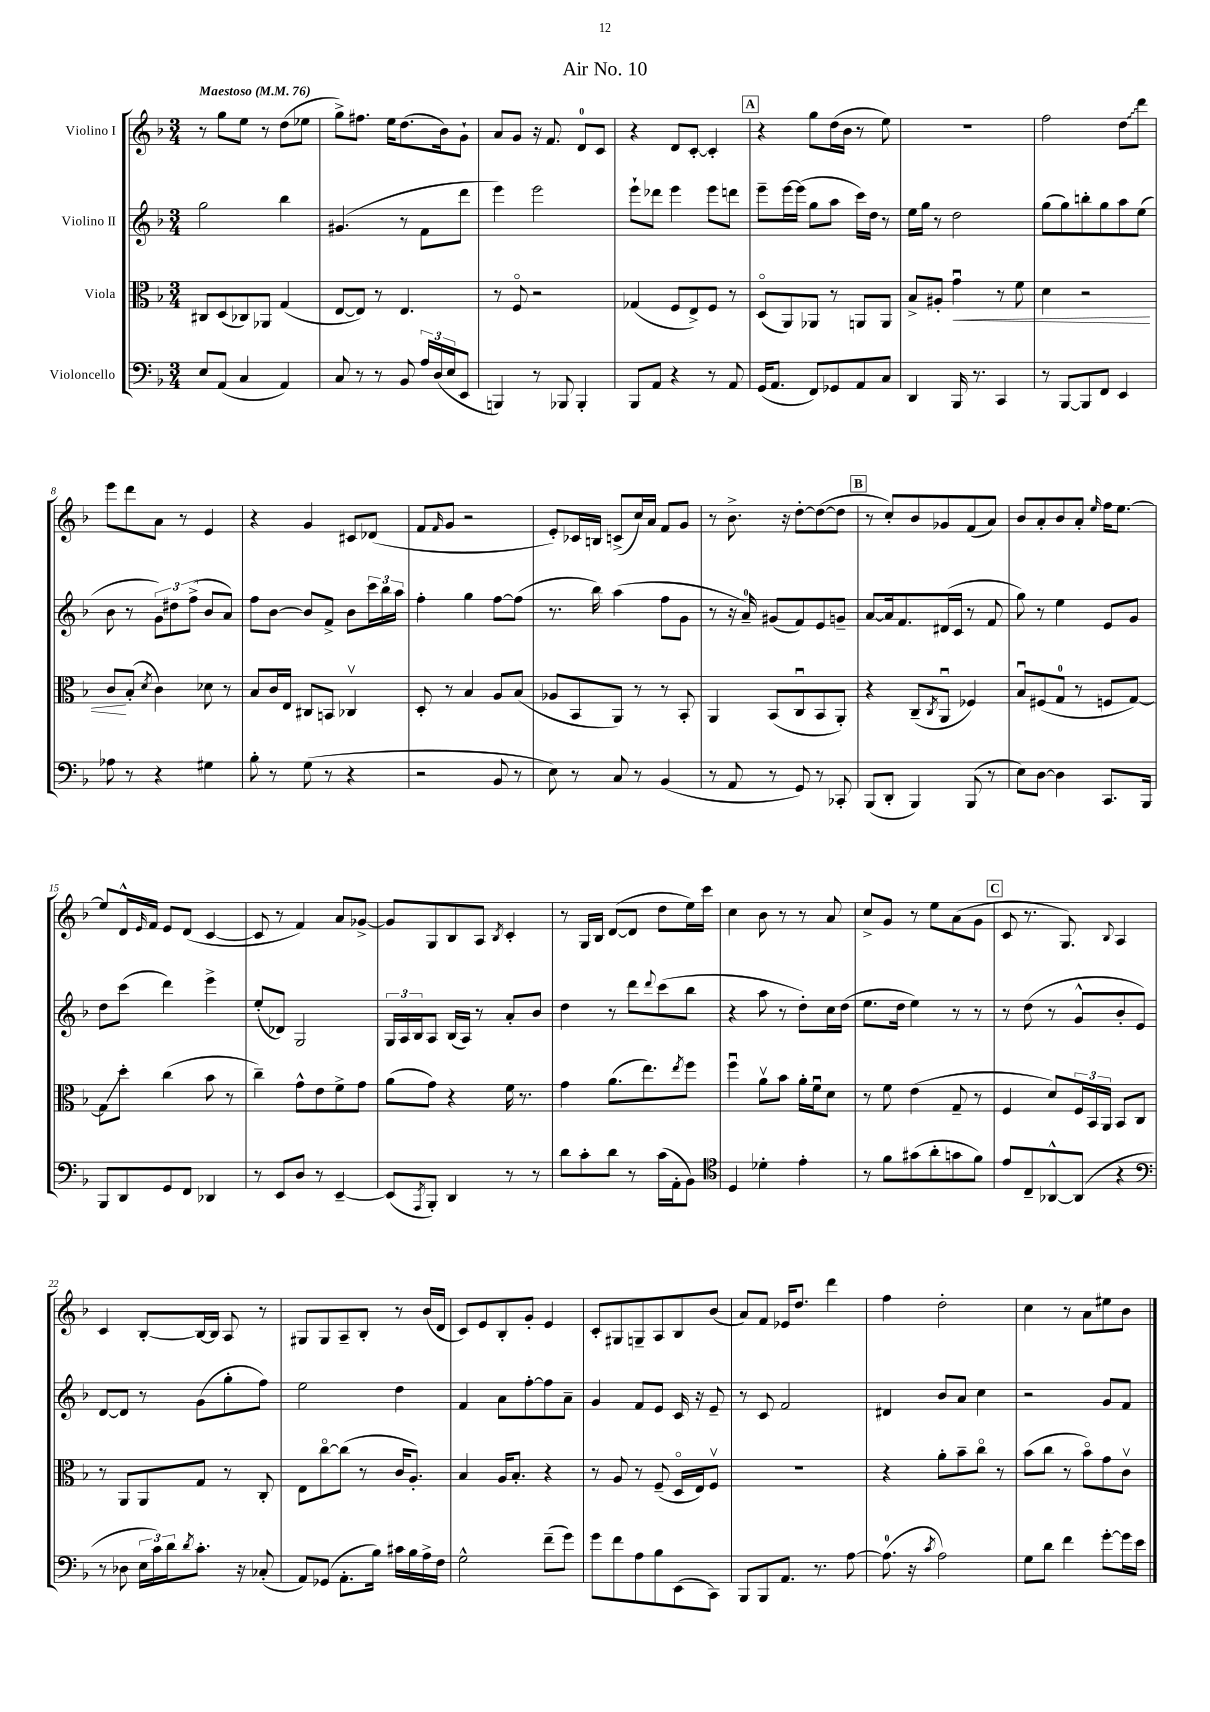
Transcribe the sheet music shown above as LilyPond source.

\header { title = "Air No. 10" }
<<
\new StaffGroup <<
\new Staff = "s0" \with { instrumentName = "Violino I" } {
    \clef treble \key f \major \numericTimeSignature \time 3/4 \tempo "Maestoso" 4 = 76
    r8 g''8 e''8 r8 d''8( ees''8 |
    g''8->) fis''8. e''16 d''8.( bes'16) g'8-! |
    a'8 g'8 r16 f'8. d'8-0 c'8 |
    r4 d'8 c'8~-. c'4-. |
    \mark \markup { \box "A" } r4 g''8 d''16( bes'16 r8 e''8) |
    R2. |
    f''2 \once \override Glissando.style = #'zigzag d''8\glissando d'''8 |
    e'''8 d'''8 a'8 r8 e'4 |
    r4 g'4 cis'8 des'8( |
    f'8 \grace { f'16 } g'8 r2 |
    e'8-.) ces'16 b16 c'8->( c''16) a'16 f'8 g'8 |
    r8 bes'8.-> r16 d''8~-. d''8~( d''8 |
    \mark \markup { \box "B" } r8 c''8-.) bes'8 ges'8 f'8( a'8) |
    bes'8 a'8-. bes'8 a'8-. \grace { e''16 } f''16 e''8.~ |
    e''8 d'16-^ \grace { e'16 } f'16 e'8 d'8( c'4~ |
    c'8 r8 f'4) a'8 ges'8~-> |
    ges'8 g8 bes8 a8 \acciaccatura { bes8 } c'4-. |
    r8 g16 bes16 d'8~( d'8 d''8 e''16) c'''16 |
    c''4 bes'8 r8 r8 a'8 |
    c''8-> g'8 r8 e''8 a'8( g'8 |
    \mark \markup { \box "C" } c'8 r8. g8.) \appoggiatura { bes8 } a4 |
    c'4 bes8~-. bes16~ bes16 a8 r8 |
    gis8 gis8 a8-- bes8-. r8 bes'16( d'16 |
    c'8) e'8 bes8-. g'8-. e'4 |
    c'8-. gis8 g8-- a8 bes8 bes'8( |
    a'8) f'8 ees'16 d''8. d'''4 |
    f''4 d''2-. |
    c''4 r8 a'8 eis''8 bes'8 \bar "|." |
}
\new Staff = "s1" \with { instrumentName = "Violino II" } {
    \clef treble \key f \major \numericTimeSignature \time 3/4
    g''2 bes''4 |
    gis'4.( r8 f'8 d'''8 |
    e'''4) e'''2 |
    e'''8-! des'''8 e'''4 e'''8 d'''8 |
    \mark \markup { \box "A" } e'''8-- e'''16~ e'''16( g''8 a''8 c'''16) d''16 r8 |
    e''16 g''16 r8 d''2 |
    g''8( g''8) b''8-. g''8 a''8 e''8( |
    bes'8 r8 \tuplet 3/2 { g'8) dis''8 f''8->( } bes'8 a'8) |
    f''8 bes'8~ bes'8 f'8-> bes'8 \tuplet 3/2 { c'''16 bes''16 a''16 } |
    f''4-. g''4 f''8~ f''8( |
    r8. bes''16) a''4( f''8 g'8 |
    r8 r16 a'16-0--) gis'8( f'8) e'8 g'8-- |
    \mark \markup { \box "B" } a'8~ a'16 f'8. dis'16( c'16 r8 f'8 |
    g''8) r8 e''4 e'8 g'8 |
    d''8 c'''8( d'''4) e'''4-> |
    e''8-.( des'8) g2 |
    \tuplet 3/2 { g16 a16 bes16 } a8 bes16( a16) r8 a'8-. bes'8 |
    d''4 r8 d'''8 \appoggiatura { d'''8 } c'''8( bes''8 |
    r4 a''8 r8 d''8-.) c''16 d''16( |
    e''8. d''16 e''4) r8 r8 |
    \mark \markup { \box "C" } r8 d''8( r8 g'8-^ bes'8-. e'8) |
    d'8~ d'8 r8 g'8( g''8-. f''8) |
    e''2 d''4 |
    f'4 a'8 f''8~-. f''8 a'8-- |
    g'4 f'8 e'8 c'16 r16 e'8-- |
    r8 c'8 f'2 |
    dis'4 bes'8 a'8 c''4 |
    r2 g'8 f'8 \bar "|." |
}
\new Staff = "s2" \with { instrumentName = "Viola" } {
    \clef alto \key f \major \numericTimeSignature \time 3/4
    cis8 d8( ces8) aes,8 g4( |
    e8~ e8) r8 e4. |
    r8 f8\flageolet r2 |
    ges4( f8 e8->) f8 r8 |
    \mark \markup { \box "A" } d8\flageolet( a,8) aes,8 r8 a,8 a,8 |
    bes8-> ais8-. g'4\downbow\< r8 f'8 |
    d'4 r2 |
    c'8\! bes8-.( \acciaccatura { d'8 } c'4) des'8 r8 |
    bes8 c'16 e16 cis8 b,8 ces4\upbow |
    d8-. r8 bes4 a8 bes8( |
    aes8 bes,8 a,8) r8 r8 bes,8-. |
    a,4 bes,8( c8\downbow bes,8 a,8-.) |
    \mark \markup { \box "B" } r4 c8--( \acciaccatura { c8 } a,8\downbow fes4) |
    bes8\downbow fis8( g8-0 r8 f8 g8~) |
    g8\glissando d''8-. c''4( bes'8 r8 |
    c''4--) g'8-^ e'8 f'8-> g'8 |
    a'8( g'8) r4 f'16 r8. |
    g'4 a'8.( e''8.) \acciaccatura { e''8 } f''8 |
    f''4\downbow a'8\upbow bes'8 a'16-. f'16\downbow d'8 |
    r8 f'8 e'4( g8-- r8 |
    \mark \markup { \box "C" } f4 d'8) \tuplet 3/2 { f16 bes,16 a,16 } bes,8 c8 |
    r8 a,8 a,8 g8 r8 c8-. |
    e8 c''8~\flageolet c''8( r8 c'16 a8.-.) |
    bes4 a16 bes8.-. r4 |
    r8 a8 r8 f8--( d16\flageolet e16) f8\upbow |
    R2. |
    r4 a'8-. bes'8-- c''8\flageolet r8 |
    bes'8( c''8 r8 bes'8\flageolet) g'8 c'8\upbow \bar "|." |
}
\new Staff = "s3" \with { instrumentName = "Violoncello" } {
    \clef bass \key f \major \numericTimeSignature \time 3/4
    e8 a,8( c4 a,4) |
    c8 r8 r8 bes,8 \tuplet 3/2 { a16 d16( e16 } e,8 |
    b,,4) r8 bes,,8 bes,,4-. |
    bes,,8 a,8 r4 r8 a,8 |
    \mark \markup { \box "A" } g,16( a,8. f,8) ges,8 a,8 c8 |
    d,4 bes,,16 r8. c,4 |
    r8 bes,,8~ bes,,8 f,8 e,4 |
    aes8 r8 r4 gis4 |
    bes8-. r8 g8( r8 r4 |
    r2 bes,8 r8 |
    e8) r8 c8 r8 bes,4( |
    r8 a,8 r8 g,8) r8 ces,8-. |
    \mark \markup { \box "B" } bes,,8( d,8-. bes,,4) bes,,8( r8 |
    e8) d8~ d4 c,8. bes,,16 |
    bes,,8 d,8 g,8 f,8 des,4 |
    r8 e,8 d8 r8 e,4~-- |
    e,8( \acciaccatura { a,,8 } bes,,8-.) d,4 r8 r8 |
    d'8 c'8-. d'8 r8 c'16( a,16-. bes,8) |
    \clef tenor d4 des'4-. e'4-. |
    r8 f'8 gis'8( a'8-. g'8 f'8) |
    \mark \markup { \box "C" } e'8 c8-- aes,8~-^ aes,8( r4 |
    \clef bass r8 des8 \tuplet 3/2 { e16 c'16) d'16 } \acciaccatura { d'8 } c'8.-. r16 ces8-.( |
    a,8) ges,8( a,8.-. bes16) cis'16 bes16 a16-> f16 |
    g2-^ f'8--( g'8) |
    g'8 f'8 a8 bes8 e,8( c,8) |
    bes,,8 bes,,8 a,8. r8. a8~ |
    a8.-0( r16 \acciaccatura { c'8 } a2) |
    g8 d'8 f'4 g'8~-. g'16 e'16 \bar "|." |
}
>>
>>
